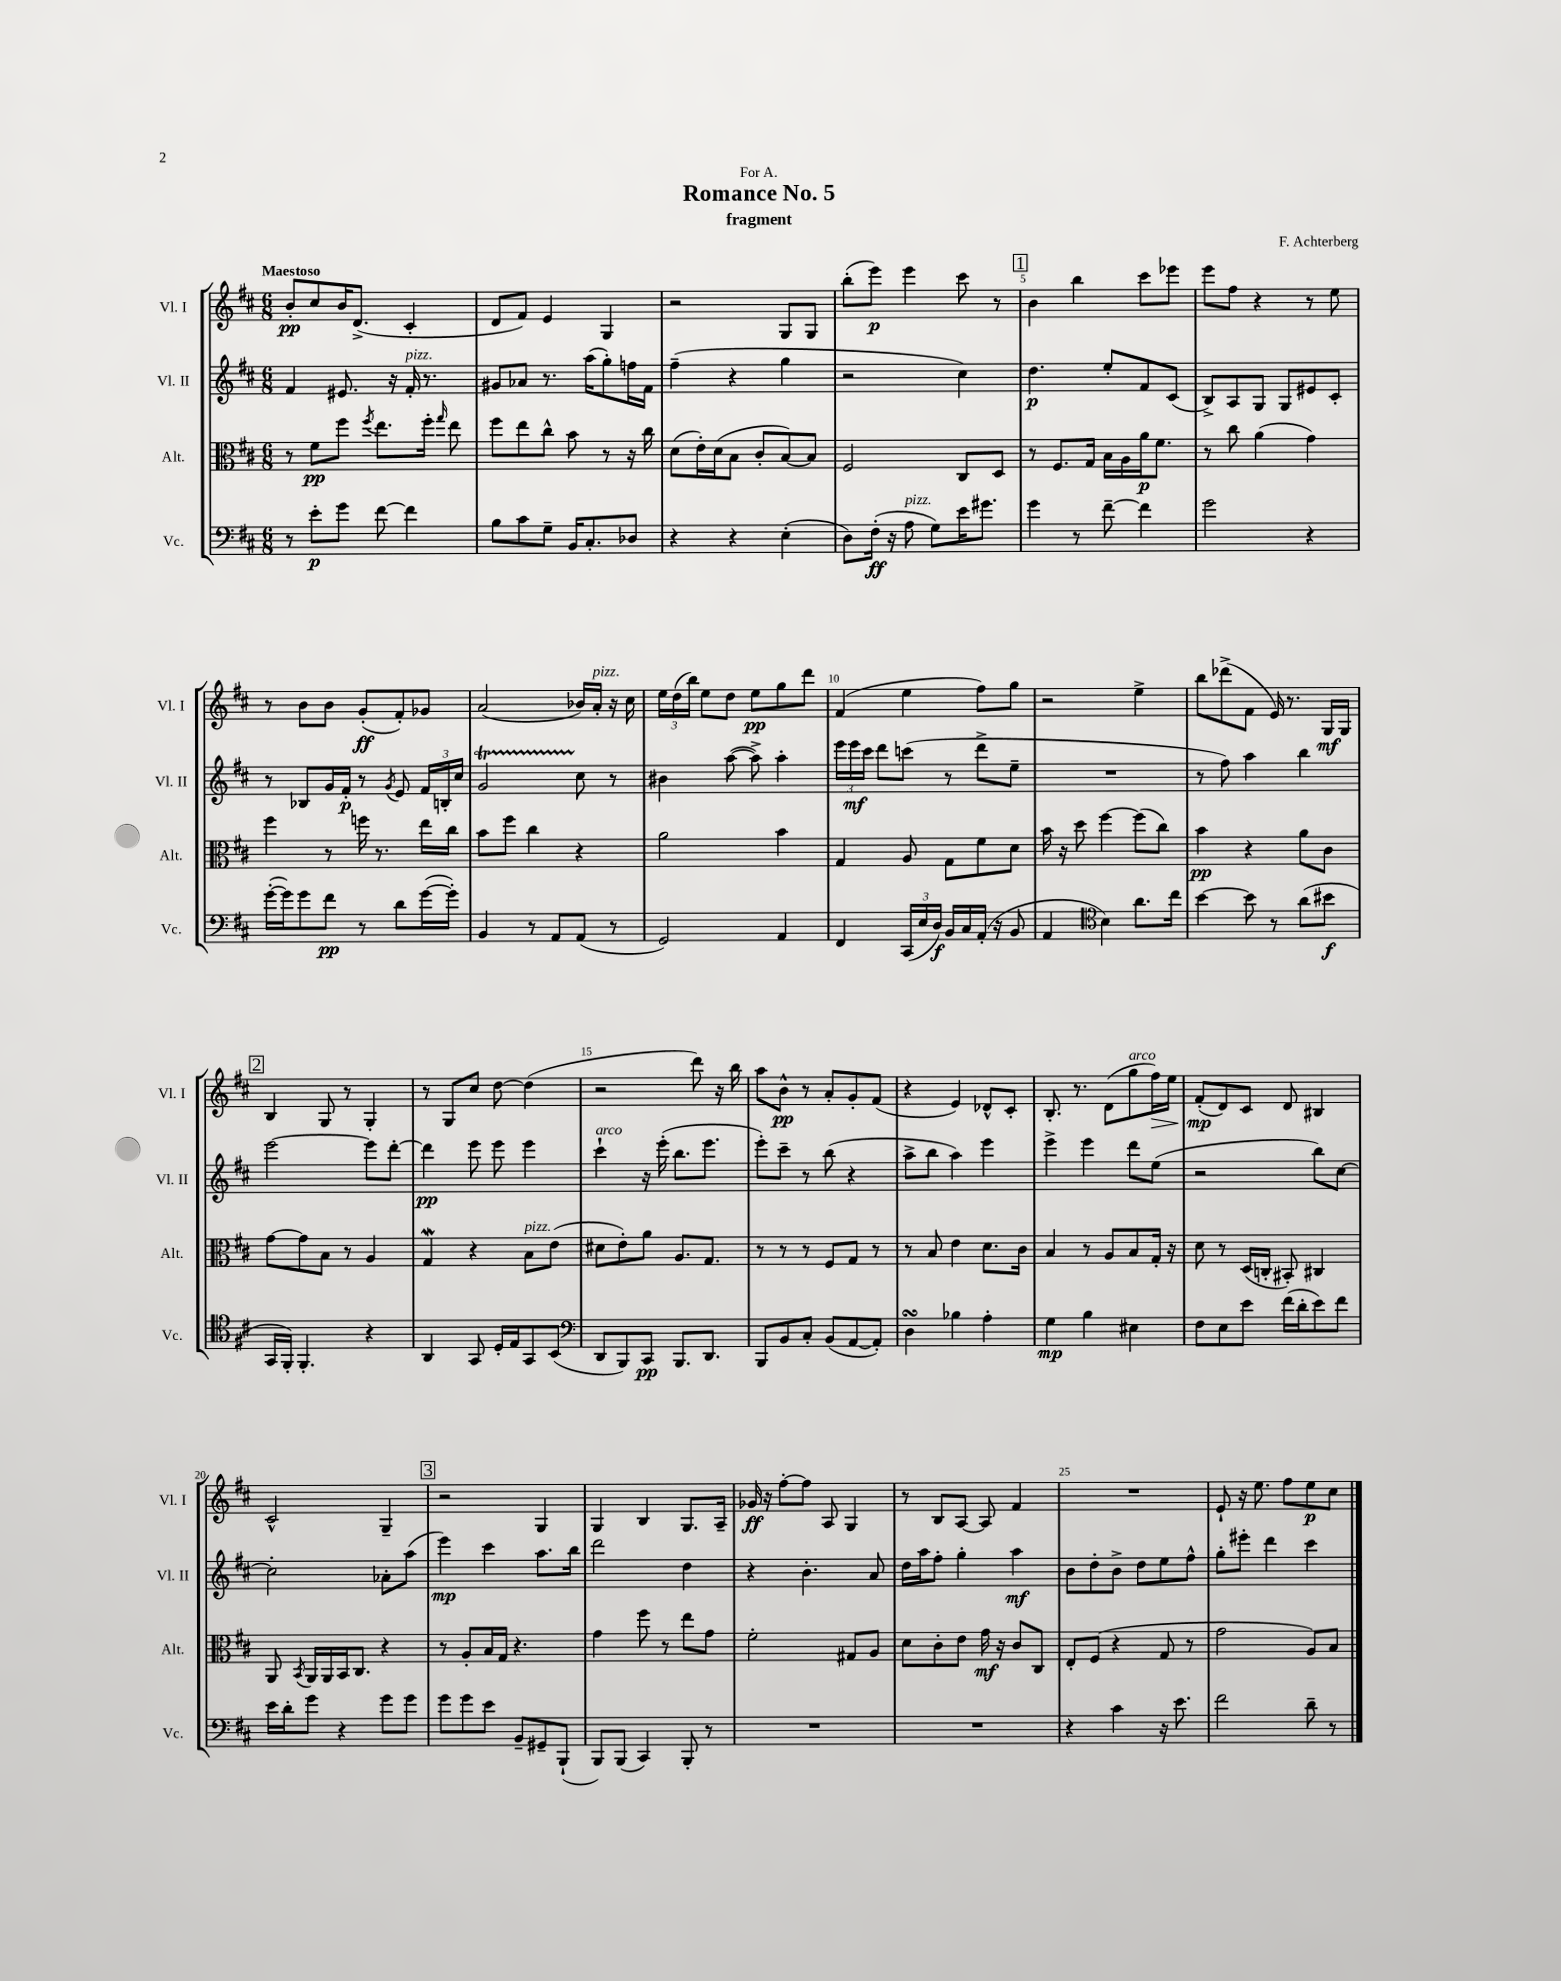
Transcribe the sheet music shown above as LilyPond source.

\header { title = "Romance No. 5" composer = "F. Achterberg" subtitle = "fragment" dedication = "For A." }
<<
\new StaffGroup <<
\new Staff = "s0" \with { instrumentName = "Vl. I" shortInstrumentName = "Vl. I" } {
    \clef treble \key d \major \numericTimeSignature \time 6/8 \tempo "Maestoso"
    \autoBeamOff b'8[-.\pp cis''8 b'16 d'8.]->( cis'4-. |
    d'8[ fis'8]) e'4 g4 |
    r2 g8[ g8] |
    b''8[-.( e'''8]\p) e'''4 cis'''8 r8 |
    \mark \markup { \box "1" } b'4 b''4 cis'''8[ ees'''8] |
    e'''8[ fis''8] r4 r8 e''8 |
    r8 b'8[ b'8] g'8[-.\ff( fis'8-.) ges'8] |
    a'2( bes'16[) a'16]-.^\markup { \italic "pizz." } r16 cis''16 |
    \tuplet 3/2 { e''16[ d''16( b''16]) } e''8[ d''8] e''8[\pp g''8 d'''8] |
    fis'4( e''4 fis''8[) g''8] |
    r2 e''4-> |
    b''8[ des'''8->( fis'8] e'16) r8. g16[\mf g16] |
    \mark \markup { \box "2" } b4 g8 r8 g4-. |
    r8 g8[ cis''8] d''8~ d''4( |
    r2 d'''8) r16 b''16 |
    a''8[ b'8]-^\pp r8 a'8[-. g'8-. fis'8]( |
    r4 e'4) des'8[-^ cis'8]-. |
    b8.-. r8. d'8[( g''8^\markup { \italic "arco" } fis''16\>) e''16] |
    fis'8[-.\mp\!( d'8) cis'8] d'8 bis4 |
    cis'2-^ g4-- |
    \mark \markup { \box "3" } r2 g4 |
    g4 b4 g8.[ a16]-- |
    ges'16\ff r16 fis''8[~-. fis''8] a8 g4 |
    r8 b8[ a8]~ a8 fis'4 |
    R2. |
    e'8-! r16 e''8. fis''8[ e''8\p cis''8] \bar "|." |
}
\new Staff = "s1" \with { instrumentName = "Vl. II" shortInstrumentName = "Vl. II" } {
    \clef treble \key d \major \numericTimeSignature \time 6/8
    \autoBeamOff fis'4 eis'8. r16 fis'16-.^\markup { \italic "pizz." } r8. |
    gis'8[ aes'8] r8. a''16[( g''8-.) f''16 fis'16] |
    fis''4--( r4 g''4 |
    r2 cis''4) |
    \mark \markup { \box "1" } d''4.\p e''8[-. fis'8 cis'8]( |
    b8[->) a8 g8] g8[ eis'8 cis'8]-. |
    r8 bes8[ g'16 fis'16]-.\p r8 \acciaccatura { g'8 } e'8 \tuplet 3/2 { fis'16[ b16-. cis''16] } |
    g'2\startTrillSpan cis''8\stopTrillSpan r8 |
    bis'4 a''8~( a''8->) a''4-. |
    \tuplet 3/2 { e'''16[ e'''16\mf cis'''16] } d'''8[ c'''8]( r8 d'''8[-> e''8]-- |
    R2. |
    r8 fis''8) a''4 b''4 |
    \mark \markup { \box "2" } e'''2~ e'''8[ d'''8]~-. |
    d'''4\pp e'''8 e'''8 e'''4 |
    cis'''4-!^\markup { \italic "arco" } r16 e'''16-.( b''8.[ e'''8.] |
    e'''8[-.) cis'''8]-- r8 b''8( r4 |
    a''8[-> b''8] a''4) e'''4 |
    e'''4-> e'''4 d'''8[ e''8]( |
    r2 b''8[) cis''8]~ |
    cis''2-. aes'8[-. a''8]( |
    \mark \markup { \box "3" } e'''4\mp) cis'''4 a''8.[ b''16] |
    d'''2 d''4 |
    r4 b'4.-. a'8 |
    d''16[ a''16 fis''8]-. g''4-. a''4\mf |
    b'8[ d''8-. b'8]-> d''8[ e''8 fis''8]-^ |
    g''8[-. eis'''8]-. d'''4 cis'''4 \bar "|." |
}
\new Staff = "s2" \with { instrumentName = "Alt." shortInstrumentName = "Alt." } {
    \clef alto \key d \major \numericTimeSignature \time 6/8
    \autoBeamOff r8 fis'8[\pp fis''8] \acciaccatura { fis''8 } e''8.[ fis''16]-. \grace { g''16 } e''8 |
    fis''8[ e''8 cis''8]-^ b'8 r8 r16 cis''16 |
    d'8[( e'16-.) d'16( b8] cis'8[-. b8~) b8] |
    fis2 cis8[ d8] |
    \mark \markup { \box "1" } r8 fis8.[ g16] b16[ a16 a'16\p fis'8.] |
    r8 cis''8 a'4( g'4) |
    fis''4 r8 f''16 r8. e''16[ cis''16] |
    b'8[ fis''8] cis''4 r4 |
    a'2 b'4 |
    g4 a8 g8[ fis'8 d'8] |
    b'16 r16 d''8 fis''4~ fis''8[( cis''8]) |
    b'4\pp r4 a'8[ cis'8] |
    \mark \markup { \box "2" } g'8[~ g'8 b8] r8 a4 |
    g4\mordent r4 b8[^\markup { \italic "pizz." } e'8]( |
    dis'8[ e'8-.) a'8] a8.[ g8.] |
    r8 r8 r8 fis8[ g8] r8 |
    r8 b8 e'4 d'8.[ cis'16] |
    b4 r8 a8[ b8 g16]-. r16 |
    d'8 r8 d16[( c16]-. bis,8-.) cis4 |
    a,8 \acciaccatura { b,8 } a,16[ a,16 b,16 cis8.] r4 |
    \mark \markup { \box "3" } r8 a8[-. b16 g16] r4. |
    g'4 fis''8 r8 e''8[ g'8] |
    fis'2-. gis8[ a8] |
    d'8[ cis'8-. e'8] g'16\mf r16 cis'8[ cis8] |
    e8[-. fis8]( r4 g8 r8 |
    g'2 a8[) b8] \bar "|." |
}
\new Staff = "s3" \with { instrumentName = "Vc." shortInstrumentName = "Vc." } {
    \clef bass \key d \major \numericTimeSignature \time 6/8
    \autoBeamOff r8 e'8[-.\p g'8] fis'8~ fis'4 |
    b8[ cis'8 g8]-- b,16[ cis8.-. des8] |
    r4 r4 e4-.( |
    d8[) fis16]-.\ff( r16 a8^\markup { \italic "pizz." } g8[) e'16 gis'8.] |
    \mark \markup { \box "1" } g'4 r8 fis'8~-- fis'4 |
    g'2 r4 |
    g'16[~-.( g'16) g'8 fis'8]\pp r8 d'8[ g'16~( g'16]-.) |
    b,4 r8 a,8[ a,8]( r8 |
    g,2) a,4 |
    fis,4 \tuplet 3/2 { cis,16[( e16 d16]\f) } b,16[ cis16 a,16]-.( r16 b,8 |
    a,4 \clef tenor b4) a'8.[ cis''16] |
    b'4~ b'8 r8 a'8[( bis'8]\f |
    \mark \markup { \box "2" } g,16[ fis,16]-.) fis,4.-. r4 |
    a,4 g,8 d16[-. e16 g,8 b,8]( |
    \clef bass d,8[ b,,8) cis,8]\pp b,,8.[ d,8.] |
    b,,8[ b,8 cis8]-. b,8[( a,8~ a,8]-.) |
    d4\turn bes4 a4-. |
    g4\mp b4 eis4 |
    fis8[ e8 e'8] fis'16[( d'16-. e'8) fis'8] |
    e'16[ d'16-. g'8] r4 g'8[ g'8] |
    \mark \markup { \box "3" } g'8[ g'8 e'8] b,8[-- gis,8-- b,,8]-!( |
    b,,8[) b,,8]( cis,4) b,,8-. r8 |
    R2. |
    R2. |
    r4 cis'4 r16 e'8. |
    fis'2 d'8-- r8 \bar "|." |
}
>>
>>
\layout { \context { \Score \override BarNumber.break-visibility = ##(#f #t #t) barNumberVisibility = #(every-nth-bar-number-visible 5) } }
